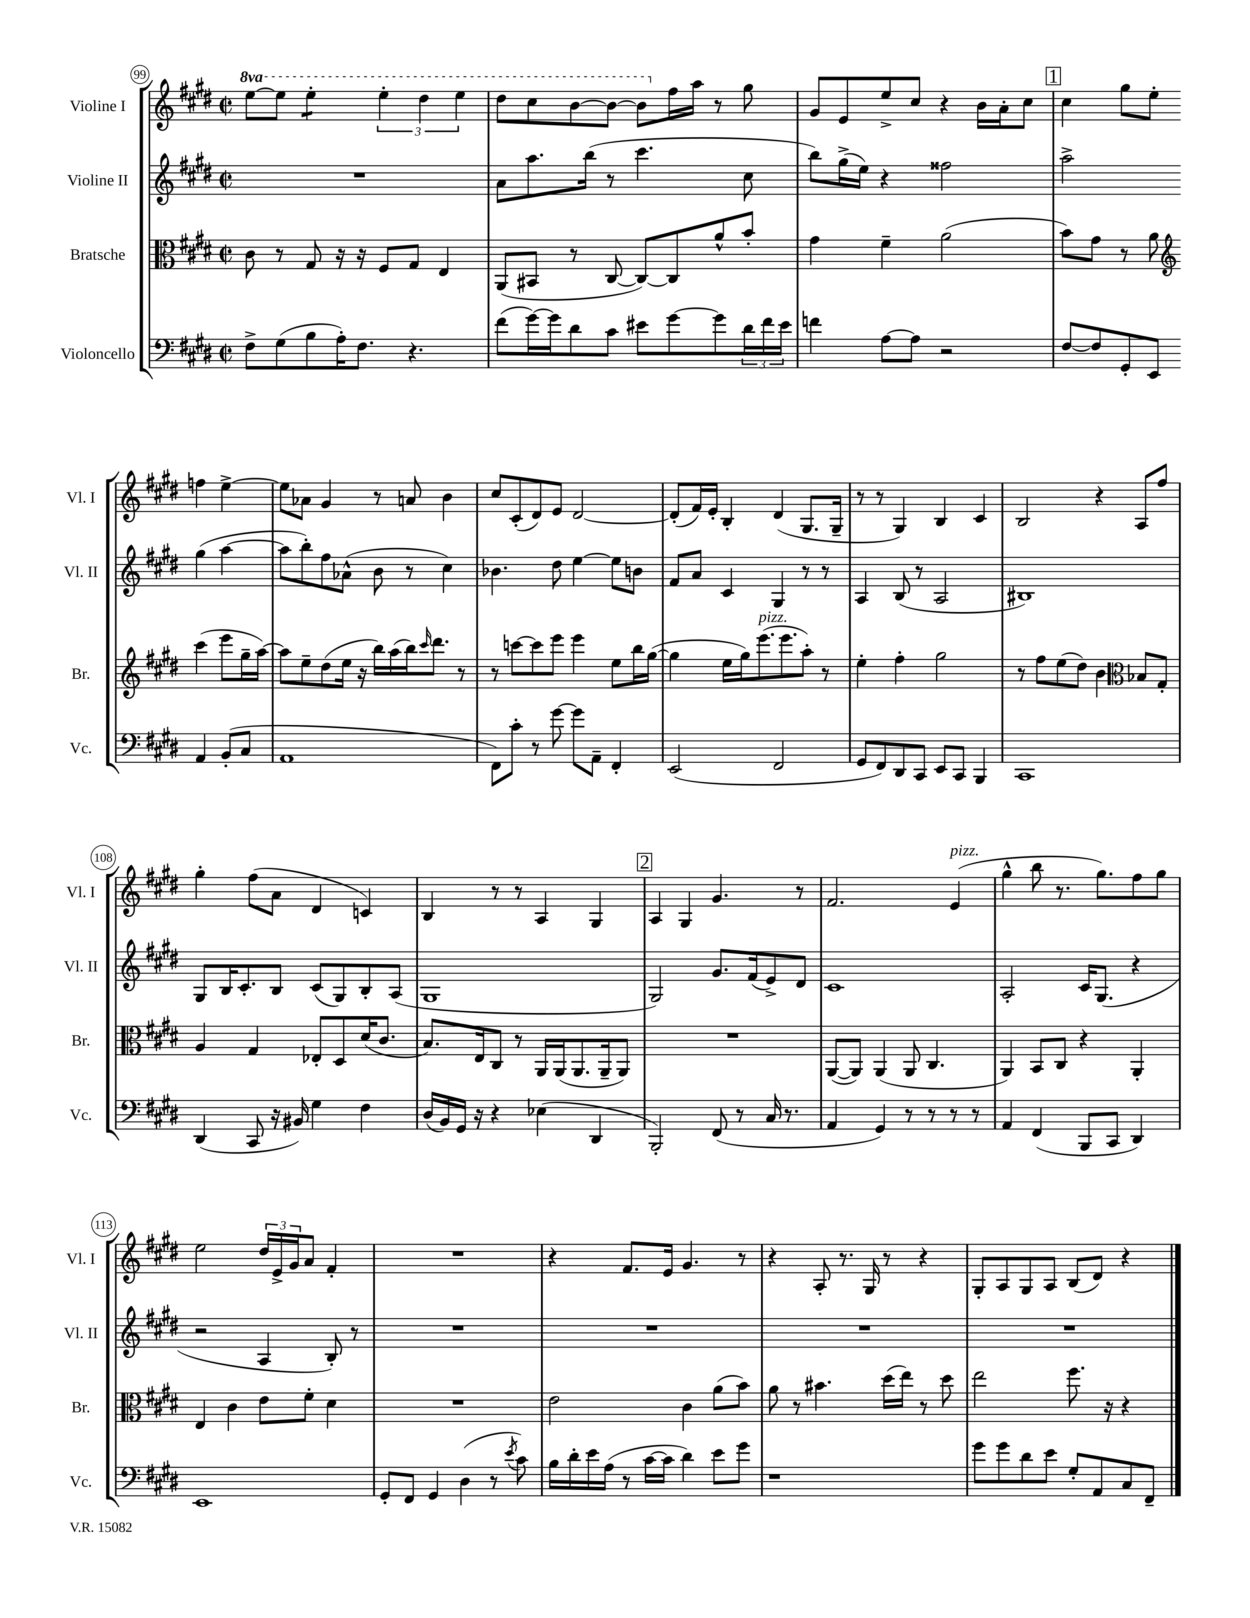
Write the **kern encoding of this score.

**kern	**kern	**kern	**kern
*staff4	*staff3	*staff2	*staff1
*clefF4	*clefC3	*clefG2	*clefG2
*k[f#c#g#d#]	*k[f#c#g#d#]	*k[f#c#g#d#]	*k[f#c#g#d#]
*M2/2	*M2/2	*M2/2	*M2/2
*met(c|)	*met(c|)	*met(c|)	*met(c|)
8F#^	8c#	1r	[8eee
(8G#	8r	.	8eee]
8B	8G#	.	4eee'
16A')	16r	.	.
8.F#	16r	.	.
.	8F#	.	6eee'
4.r	8G#	.	.
.	.	.	6ddd#
.	4E	.	.
.	.	.	6eee
=	=	=	=
(8f#	(8AA	8a	8ddd#
[16g#)	8BB#	8.aa	8ccc#
16g#]	.	.	.
8d#	8r	.	[8bb
.	.	(16bb	.
8c#	[8C#	8r	8bb_
8e#	8C#_)	4.ccc#	8bb]
[8g#	8C#]	.	16ff#
.	.	.	16aa
8g#]	8a^^	.	8r
24d#	8b'	8cc#	8gg#
24f#	.	.	.
24e#	.	.	.
=	=	=	=
4f	4g#	8bb)	8g#
.	.	(16gg#^	8e
.	.	16ee)	.
[8A	4f#~	4r	8ee^
8A]	.	.	8cc#
2r	(2a	2ff##	4r
.	.	.	16b
.	.	.	16a'
.	.	.	8cc#
=	=	=	=
[8F#	8b)	2aa^	4cc#
8F#]	8g#	.	.
8GG#'	8r	.	8gg#
8EE	8a	.	8ee'
*	*clefG2	*	*
4AA	(4ccc#	(4gg#	4ff
(8BB'	8eee	[4aa	[4ee^
8C#	16gg#~	.	.
.	[16aa)	.	.
=	=	=	=
1AA	8aa]	8aa]	8ee]
.	8ee~	8bb')	8a-
.	(8dd#	8ff#	4g#
.	16ee	(8a-^^	.
.	16r	.	.
.	16bb)	8b	8r
.	(16aa	.	.
.	16bb)	8r	8a
.	16qqccc#	.	.
.	8.ddd#	.	.
.	.	4cc#)	4b
.	8r	.	.
=	=	=	=
8FF#)	8r	4.b-	8cc#
8c#'	[8ccc	.	(8c#'
8r	8ccc]	.	8d#)
[8g#	8eee	8dd#	8e
8g#]	4eee	[4ee	[2d#
8AA~	.	.	.
4FF#'	8ee	8ee]	.
.	16bb	8b	.
.	([16gg#	.	.
=	=	=	=
(2EE	4gg#]	8f#	(8d#']
.	.	8a	16f#)
.	.	.	16e'
.	16ee	4c#	4B'
.	16gg#)	.	.
.	(8.eee	.	.
2FF#	.	4G#	(4d#
.	8.eee	.	.
.	8aa')	8r	8.G#
.	8r	8r	.
.	.	.	16G#~
=	=	=	=
8GG#	4ee'	4A	8r
8FF#)	.	.	8r
8DD#	4ff#'	(8B	4G#)
8CC#	.	8r	.
8EE	2gg#	2A	4B
8CC#	.	.	.
4BBB	.	.	4c#
=	=	=	=
1CC#	8r	1B#)	2B
.	8ff#	.	.
.	(8ee	.	.
.	8dd#)	.	.
.	4b	.	4r
*	*clefC3	*	*
.	8B-	.	8A
.	8G#'	.	8ff#
=	=	=	=
(4DD#	4A	8G#	4gg#'
.	.	16B	.
.	.	8.c#'	.
8CC#	4G#	.	(8ff#
16r	.	8B	8a
16BB#)	.	.	.
4G#	8E-'	(8c#	4d#
.	8D#	8G#)	.
4F#	(16d#	8B'	4c)
.	8.c#	.	.
.	.	(8A	.
=	=	=	=
(16D#	8.B)	1G#	4B
16BB)	.	.	.
16GG#	.	.	.
16r	16E	.	.
4r	8C#	.	8r
.	8r	.	8r
(4E-	16AA	.	4A
.	(16AA	.	.
.	8.AA	.	.
4DD#	.	.	4G#
.	16AA~	.	.
.	8AA)	.	.
=	=	=	=
2BBB')	1r	2G#)	4A
.	.	.	4G#
(8FF#	.	8.g#	4.g#
8r	.	.	.
.	.	(16f#	.
16C#	.	8e^)	.
8.r	.	.	.
.	.	8d#	8r
=	=	=	=
4AA	([8AA	1c#	2.f#
.	8AA])	.	.
4GG#)	(4AA	.	.
8r	8AA	.	.
8r	4.C#	.	.
8r	.	.	(4e
8r	.	.	.
=	=	=	=
4AA	4AA)	2A'	4gg#^^
(4FF#	8BB	.	8bb
.	8C#	.	8.r
8BBB	4r	16c#	.
.	.	(8.G#	8.gg#)
8CC#	.	.	.
4DD#)	4AA'	4r	8ff#
.	.	.	8gg#
=	=	=	=
1EE	4E	2r	2ee
.	4c#	.	.
.	8e	4A	24dd#
.	.	.	24e^
.	.	.	24g#
.	8f#'	.	8a
.	4d#	8B')	4f#'
.	.	8r	.
=	=	=	=
8GG#'	1r	1r	1r
8FF#	.	.	.
4GG#	.	.	.
(4D#	.	.	.
8r	.	.	.
8qe	.	.	.
8c#)	.	.	.
=	=	=	=
16B	2e	1r	4r
16d#'	.	.	.
16e	.	.	.
(16A	.	.	.
8r	.	.	8.f#
[16c#	.	.	.
16c#]	.	.	16e
4d#)	4c#	.	4.g#
8e	(8a	.	.
8g#	8b)	.	8r
=	=	=	=
1r	8a	1r	4r
.	8r	.	.
.	4.b#	.	8A'
.	.	.	8.r
.	.	.	16G#
.	(16dd#	.	8r
.	16ee)	.	.
.	8r	.	4r
.	8dd#	.	.
=	=	=	=
8g#	2ee	1r	8G#'
8g#	.	.	8A
8d#	.	.	8G#
8e	.	.	8A
8G#'	8.ff#	.	(8B
8AA	.	.	8d#)
.	16r	.	.
8C#	4r	.	4r
8FF#~	.	.	.
==	==	==	==
*-	*-	*-	*-
